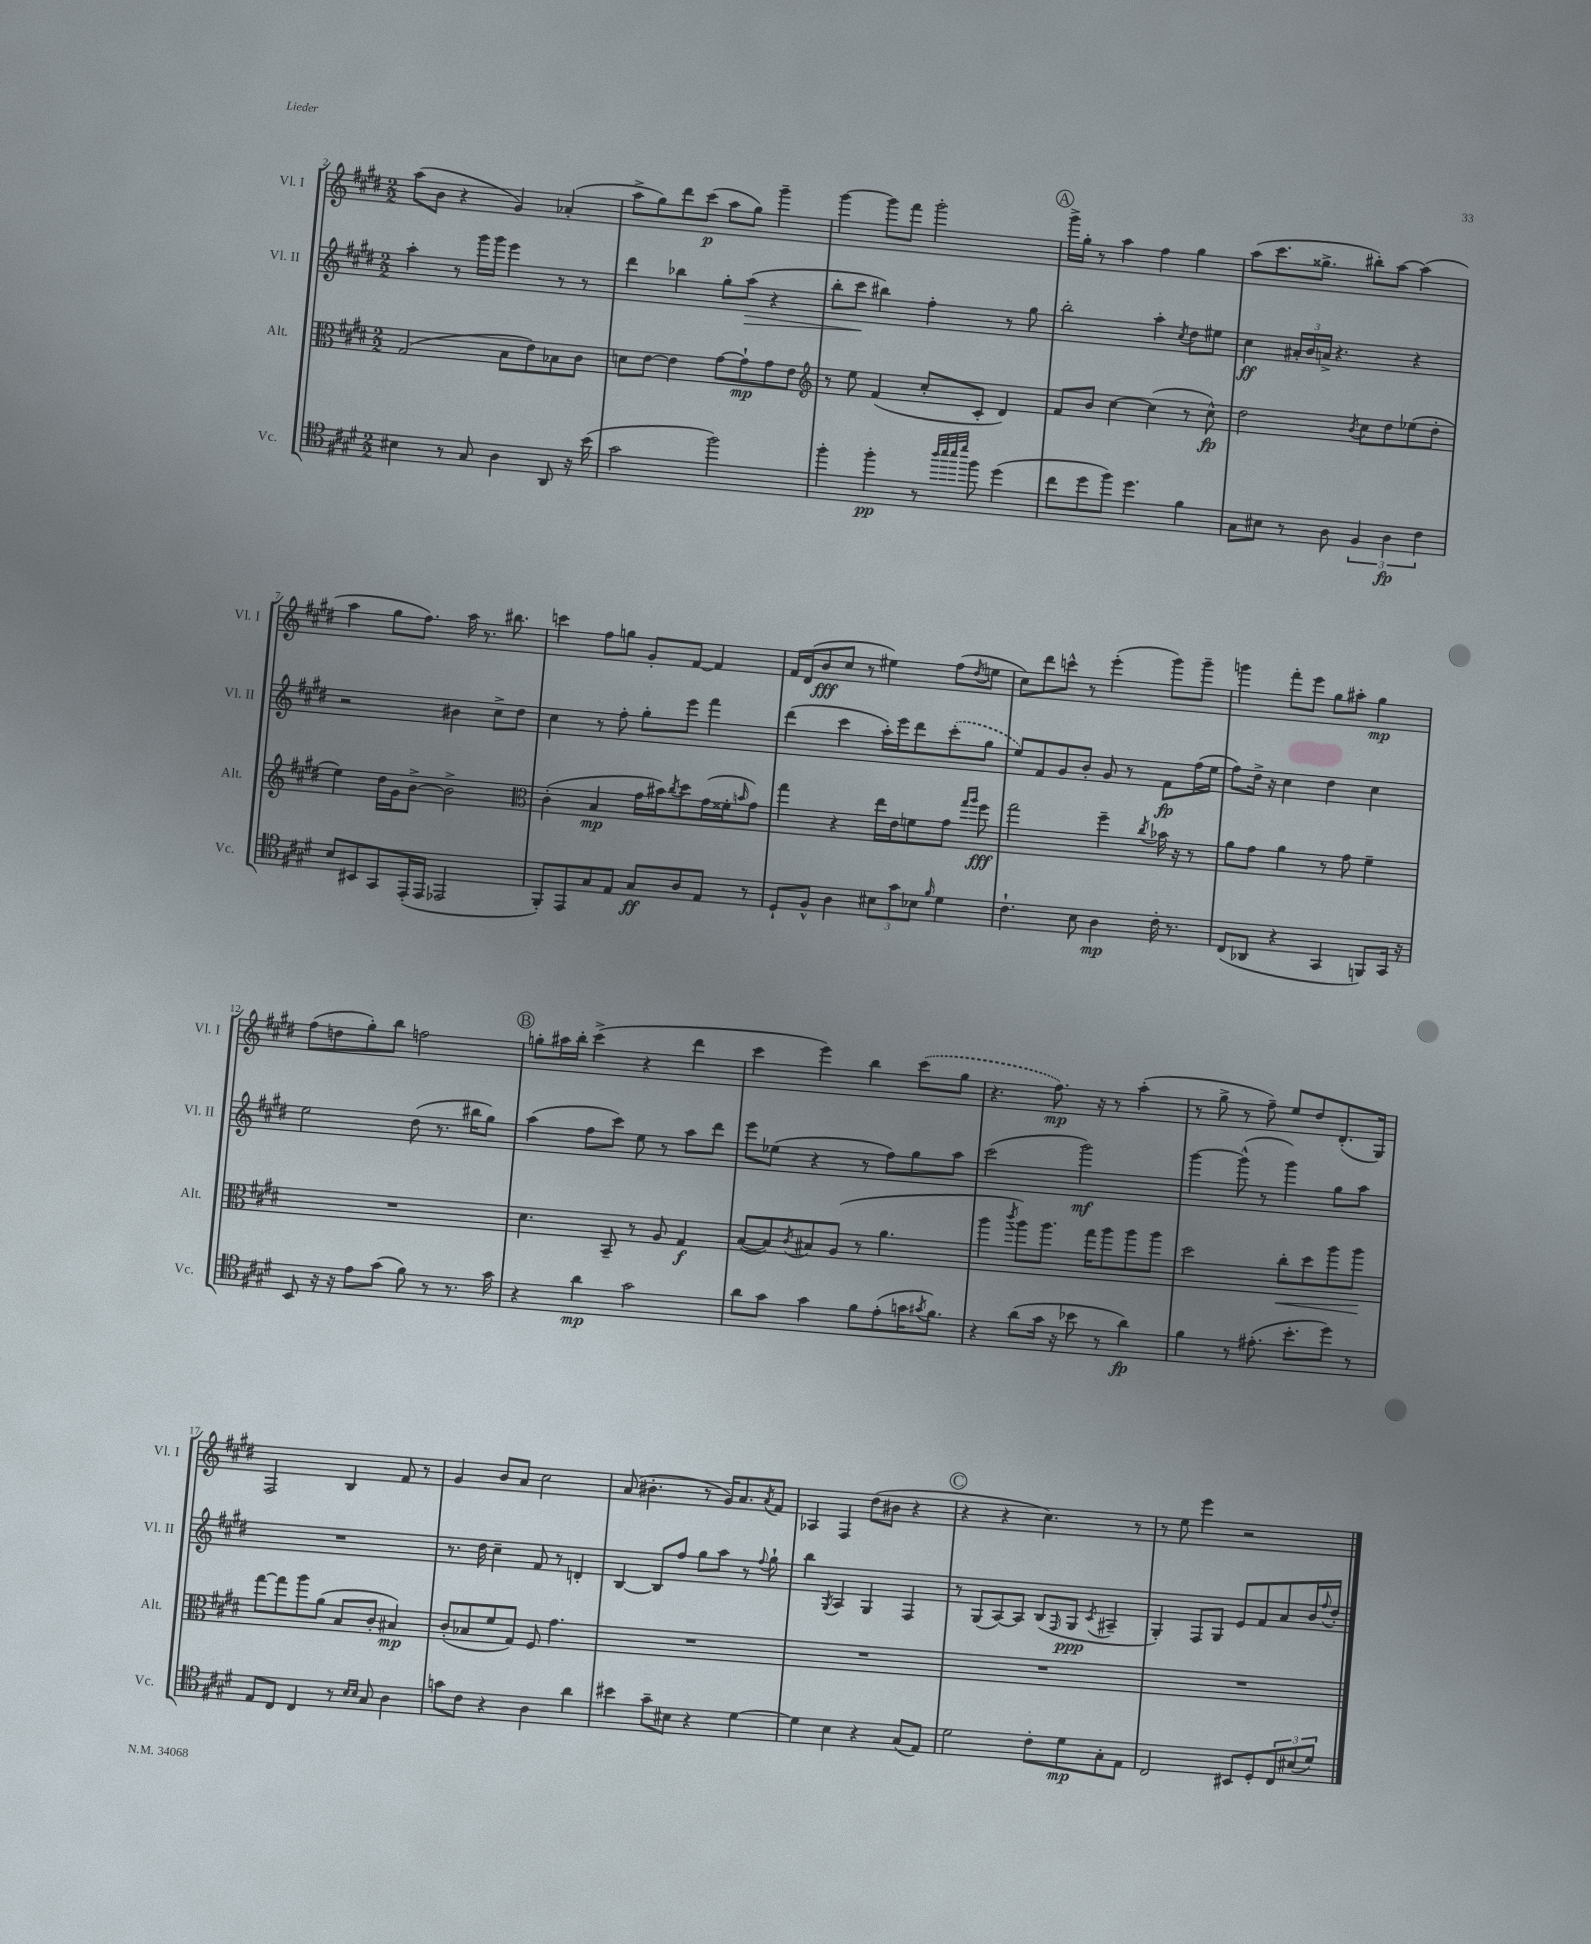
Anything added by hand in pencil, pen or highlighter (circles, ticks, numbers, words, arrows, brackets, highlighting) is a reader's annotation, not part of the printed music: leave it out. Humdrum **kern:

**kern	**dynam	**kern	**dynam	**kern	**dynam	**kern	**dynam
*part4	*part4	*part3	*part3	*part2	*part2	*part1	*part1
*staff4	*staff4	*staff3	*staff3	*staff2	*staff2	*staff1	*staff1
*I"Vc.	*	*I"Alt.	*	*I"Vl. II	*	*I"Vl. I	*
*I'Vc.	*	*I'Alt.	*	*I'Vl. II	*	*I'Vl. I	*
*clefC4	*	*clefC3	*	*clefG2	*	*clefG2	*
*k[f#c#g#d#]	*	*k[f#c#g#d#]	*	*k[f#c#g#d#]	*	*k[f#c#g#d#]	*
*M2/2	*	*M2/2	*	*M2/2	*	*M2/2	*
=2	=2	=2	=2	=2	=2	=2	=2
4B#X\	.	(2G#/	.	4aa'\	.	(8aa\L	.
.	.	.	.	.	.	8b\J	.
8r	.	.	.	8r	.	4r	.
8G#/	.	.	.	16ggg#\LL	.	.	.
.	.	.	.	16ggg#\JJ	.	.	.
4A\	.	8B\L	.	4eee\	.	4g#/)	.
.	.	8e\)	.	.	.	.	.
8AA/	.	8B-X\	.	8r	.	(4a-X'/	.
16r	.	8c#\J	.	8r	.	.	.
(16b\	.	.	.	.	.	.	.
=3	=3	=3	=3	=3	=3	=3	=3
2g#\	.	8dn\L	.	4ddd#\	.	8aa^\L	.
.	.	[8e\J	.	.	.	8gg#\)	.
.	.	4e\]	.	4bb-X\	.	8ddd#\	.
.	.	.	.	.	.	(8ccc#\J	p
2ff#\)	.	[8g#\L	.	8gg#'\L	.	8aa\L	.
!	!	!	!	!	!LO:HP:b	!	!
.	.	8g#`\]	mp	(8aa\J	>	8gg#\J)	.
.	.	8g#\	.	4r	.	4ggg#~\	.
.	.	8e\J	.	.	.	.	.
=4	=4	=4	=4	=4	=4	=4	=4
*	*	*clefG2	*	*	*	*	*
4ff#'\	.	8r	.	8bb'\L	.	[4ggg#\	.
.	.	8ee\	.	8ccc#\J	.	.	.
4ff#'\	pp	(4f#/	.	4bb#X\)	]	8ggg#\L]	.
.	.	.	.	.	.	8fff#\J	.
8r	.	8cc#'/L	.	4ff#'\	.	2ggg#'\	.
32qqaa/LLL	.	.	.	.	.	.	.
32qqbb/	.	.	.	.	.	.	.
32qqbb/	.	.	.	.	.	.	.
32qqddd#/JJJ	.	.	.	.	.	.	.
8ff#\	.	8c#'/J	.	.	.	.	.
(4dd#\	.	4d#/)	.	8r	.	.	.
.	.	.	.	8gg#\	.	.	.
!!LO:REH:place=s1:t=A
=5	=5	=5	=5	=5	=5	=5	=5
8cc#\L	.	8f#/L	.	2bb'\	.	16ggg#^\LL	.
.	.	.	.	.	.	16gg#'\JJ	.
8dd#\	.	8b/J	.	.	.	8r	.
8ff#\J)	.	[4cc#\	.	.	.	4aa\	.
4.dd#\	.	.	.	.	.	.	.
.	.	(4cc#\]	.	4aa'\	.	4ff#\	.
.	.	.	.	8qcc#/	.	.	.
4f#\	.	8r	.	8dd#\L	.	4gg#\	.
.	.	8cc#^^\)	fp	8ee#X\J	.	.	.
=6	=6	=6	=6	=6	=6	=6	=6
8G#\L	.	2dd#\	.	4cc#\	ff	(8aa\L	.
8B#X\J	.	.	.	.	.	8.ccc#\	.
8r	.	.	.	24a#X'/LL	.	.	.
.	.	.	.	24b/	.	.	.
.	.	.	.	.	.	8.gg##X^\J	.
.	.	.	.	24an^/JJ	.	.	.
8A\	.	.	.	4.r	.	.	.
.	.	8qb/	.	.	.	.	.
6F#/	.	8cc#\L	.	.	.	8bb#X'\L)	.
.	.	8dd#\	.	.	.	[8aa\J	.
6A\	fp	.	.	.	.	.	.
.	.	(8ee-X\	.	4r	.	(4aa\]	.
6c#\	.	.	.	.	.	.	.
.	.	8dd#'\J	.	.	.	.	.
!!LO:LB:g=z
=7	=7	=7	=7	=7	=7	=7	=7
8B/L	.	4ee\)	.	2r	.	4aa\	.
8BB#X/	.	.	.	.	.	.	.
8GG#/	.	16dd#\LL	.	.	.	8gg#\L	.
.	.	16g#\J	.	.	.	.	.
(16EE'/L	.	[8b^\J	.	.	.	8.ff#\J)	.
16EE/JJ	.	.	.	.	.	.	.
2EE-X/	.	2b^\]	.	4b#X\	.	.	.
.	.	.	.	.	.	16aa\	.
.	.	.	.	.	.	8.r	.
.	.	.	.	8cc#^\L	.	.	.
.	.	.	.	.	.	8.bb#X\	.
.	.	.	.	8dd#\J	.	.	.
=8	=8	=8	=8	=8	=8	=8	=8
*	*	*clefC3	*	*	*	*	*
8FF#'/L)	.	(4c#'\	.	4cc#\	.	4cccn\	.
8EE/	.	.	.	.	.	.	.
8G#/	.	4B/	mp	8r	.	8ff#\L	.
8E/J	.	.	.	8ff#'\	.	8ggn\J	.
8G#/L	ff	16g#\LL	.	8gg#'\L	.	8g#'/L	.
.	.	16b#X\J)	.	.	.	.	.
.	.	8qcc#/	.	.	.	.	.
8A/	.	8dd#\	.	8eee\J	.	[8f#/J	.
8E/J	.	(16g#\L	.	4fff#\	.	4f#/]	.
.	.	16f##X'\J	.	.	.	.	.
.	.	16qqbn/	.	.	.	.	.
8r	.	8g#\J)	.	.	.	.	.
=9	=9	=9	=9	=9	=9	=9	=9
8D#`/L	.	4gg#\	.	(4ddd#\	.	16f#/LL	.
.	.	.	.	.	.	(16d#/J	.
8F#^^/J	.	.	.	.	.	8b/	fff
4A\	.	4r	.	4ccc#\	.	8cc#/J	.
.	.	.	.	.	.	8r	.
12B#X\L	.	16ee\LL	.	16aa'\LL)	.	4ee#X\)	.
.	.	16e\J	.	16eee\J	.	.	.
12g#\	.	.	.	.	.	.	.
.	.	8fn\	.	8ddd#\	.	.	.
12B-X\J	.	.	.	.	.	.	.
16qqf#/	.	.	.	.	.	.	.
4d#\	.	8g#\J	.	(8ccc#'\	.	(8ff#\L	.
.	.	16qqgg#/LL	.	.	.	.	.
.	.	16qqaa/JJ	.	.	.	8qdd#/	.
.	.	8ff#\	fff	8gg#\J	.	8een\J	.
=10	=10	=10	=10	=10	=10	=10	=10
4.c#`\	.	2gg#\	.	8ee/L)	.	8cc#\L)	.
.	.	.	.	8f#/	.	8ddd#\	.
.	.	.	.	8g#/	.	8cccn^^\J	.
8B\	.	.	.	8b'/J	.	8r	.
4A\	mp	4ff#~\	.	8g#/	.	(4eee'\	.
.	.	.	.	8r	.	.	.
.	.	8qcc#/	.	.	.	.	.
16c#'\	.	16b-X\	.	8f#\L	fp	8ggg#\L)	.
8.r	.	16r	.	.	.	.	.
.	.	8r	.	(16ff#\L	.	8ggg#~\J	.
.	.	.	.	16ee\JJ	.	.	.
=11	=11	=11	=11	=11	=11	=11	=11
(8C#/L	.	8a\L	.	8ff#\L)	.	4gggn\	.
8AA-X/J	.	8g#\J	.	16dd#^\Jk	.	.	.
.	.	.	.	16r	.	.	.
4r	.	4a\	.	4cc#\	.	8fff#'\L	.
.	.	.	.	.	.	8eee\J	.
4GG#/	.	8r	.	4dd#\	.	8gg#\L	.
.	.	8g#\	.	.	.	8aa#X'\J	.
8FFn/L)	.	4f#~\	.	4cc#\	.	4gg#\	mp
16GG#/Jk	.	.	.	.	.	.	.
16r	.	.	.	.	.	.	.
!!LO:LB:g=z
=12	=12	=12	=12	=12	=12	=12	=12
8BB/	.	1r	.	2ee\	.	(8ff#\L	.
16r	.	.	.	.	.	8ddn\	.
16r	.	.	.	.	.	.	.
8e\L	.	.	.	.	.	8gg#'\)	.
(8g#\J	.	.	.	.	.	8bb\J	.
8f#\)	.	.	.	(8dd#\	.	2ffn\	.
8r	.	.	.	8.r	.	.	.
8.r	.	.	.	.	.	.	.
.	.	.	.	16bb#X\KL	.	.	.
.	.	.	.	8gg#\J)	.	.	.
16g#\	.	.	.	.	.	.	.
!!LO:REH:place=s1:t=B
=13	=13	=13	=13	=13	=13	=13	=13
4r	.	4.d#\	.	(4aa\	.	8ggn'\L	.
.	.	.	.	.	.	16aa#X\L	.
.	.	.	.	.	.	16bb'\JJ	.
4a\	mp	.	.	8ff#\L	.	(4ccc#^\	.
.	.	8BB~/	.	8ccc#\J)	.	.	.
2g#\	.	8r	.	8ee\	.	4r	.
.	.	8A/	.	8r	.	.	.
.	.	4G#/	f	8aa\L	.	4ddd#\	.
.	.	.	.	8ddd#\J	.	.	.
=14	=14	=14	=14	=14	=14	=14	=14
8a\L	.	([8B/L	.	8eee\L	.	4ccc#\	.
8g#\J	.	8B/])	.	(8ee-X\J	.	.	.
.	.	8qc#/	.	.	.	.	.
4g#\	.	8B#X/	.	4r	.	4eee\)	.
.	.	(8A/J	.	.	.	.	.
8f#\L	.	8r	.	8r	.	4bb\	.
(8e'\	.	4.a\	.	8ff#\L)	.	.	.
16gn\K	.	.	.	8gg#\	.	(8ccc#\L	.
8qg#X/	.	.	.	.	.	.	.
8.f#\J)	.	.	.	.	.	.	.
.	.	.	.	8aa\J	.	8gg#\J	.
=15	=15	=15	=15	=15	=15	=15	=15
4r	.	4aa\	.	(2ccc#\	.	4.r	.
.	.	8qccc#/	.	.	.	.	.
(8a\L	.	8aa\L)	.	.	.	.	.
16g#\Jk	.	8.aa\J	.	.	.	8.ff#\)	mp
16r	.	.	.	.	.	.	.
8b-X\	.	.	.	2ggg#\)	mf	.	.
.	.	16gg#\KL	.	.	.	16r	.
8r	.	8aa\	.	.	.	8r	.
4a\)	fp	8aa\	.	.	.	(4aa'\	.
.	.	8aa\J	.	.	.	.	.
=16	=16	=16	=16	=16	=16	=16	=16
4f#\	.	2dd#\	.	[4ggg#\	.	8r	.
.	.	.	.	.	.	8gg#^\	.
8r	.	.	.	(8ggg#^^\]	.	8r	.
(8.e#X'\	.	.	.	8r	.	8ff#~\)	.
!	!	!	!LO:HP:b	!	!	!	!
.	.	8cc#'\L	<	4ggg#\)	.	8ee/L	.
8.b'\L	.	.	.	.	.	.	.
.	.	8dd#\	.	.	.	8dd#/	.
8dd#\J)	.	8aa\	.	8gg#\L	.	(8.d#'/	.
8r	.	8aa\J	.	8aa\J	.	.	.
.	.	.	.	.	.	16G#/Jk)	.
.	.	.	[	.	.	.	.
!!LO:LB:g=z
=17	=17	=17	=17	=17	=17	=17	=17
8E/L	.	[8gg#\L	.	1r	.	2F#/	.
8C#/J	.	8gg#\]	.	.	.	.	.
4C#/	.	8aa\	.	.	.	.	.
.	.	(8a\J	.	.	.	.	.
8r	.	8B/L	.	.	.	4B/	.
16qqB/LL	.	.	.	.	.	.	.
16qqB/JJ	.	.	.	.	.	.	.
8G#/	.	8c#'/J	.	.	.	.	.
4A\	.	4B#X/)	mp	.	.	8f#/	.
.	.	.	.	.	.	8r	.
=18	=18	=18	=18	=18	=18	=18	=18
8gn\L	.	(8c#'/L	.	8.r	.	4g#/	.
8c#\J	.	8B-X/	.	.	.	.	.
.	.	.	.	16dd#\	.	.	.
4r	.	8f#/	.	4cc#~\	.	8b/L	.
.	.	8G#/J)	.	.	.	8a/J	.
4A\	.	8F#/	.	8f#/	.	2cc#\	.
.	.	4.g#\	.	8r	.	.	.
4a\	.	.	.	4dn'/	.	.	.
=19	=19	=19	=19	=19	=19	=19	=19
4b#X\	.	1r	.	[4B/	.	(8a/	.
.	.	.	.	.	.	4.b#X'\	.
8g#~\L	.	.	.	8B/L]	.	.	.
8B#X\J	.	.	.	8ff#/J	.	.	.
4r	.	.	.	8gg#\L	.	8r	.
.	.	.	.	8aa\J	.	16g#/KL)	.
.	.	.	.	.	.	8.a/	.
[4d#\	.	.	.	8r	.	.	.
.	.	.	.	8qqff#/	.	8qa/	.
.	.	.	.	8gg#`\	.	8f#/J	.
=20	=20	=20	=20	=20	=20	=20	=20
4d#\]	.	1r	.	4bb\	.	4A-X/	.
.	.	.	.	8qG#/	.	.	.
4B\	.	.	.	4A/	.	4F#/	.
4r	.	.	.	4G#/	.	(8dd#\L	.
.	.	.	.	.	.	8b#X\J	.
(8G#/L	.	.	.	4F#/	.	4r	.
8E/J)	.	.	.	.	.	.	.
!!LO:REH:place=s1:t=C
=21	=21	=21	=21	=21	=21	=21	=21
2d#\	.	1r	.	8r	.	4r	.
.	.	.	.	(8G#/L	.	.	.
.	.	.	.	[8A/)	.	4r	.
.	.	.	.	8A/J]	.	.	.
8c#'\L	.	.	.	(8B/L	.	4.cc#\)	.
.	.	.	.	16qqF#/	.	.	.
8d#\	mp	.	.	8G#/J	ppp	.	.
.	.	.	.	8qc#/	.	.	.
8G#'\	.	.	.	4A#X~/	.	.	.
8E\J	.	.	.	.	.	8r	.
=22	=22	=22	=22	=22	=22	=22	=22
2C#/	.	1r	.	4G#'/)	.	8r	.
.	.	.	.	.	.	8ee\	.
.	.	.	.	8F#/L	.	4eee\	.
.	.	.	.	8G#/J	.	.	.
8BB#X/L	.	.	.	8e/L	.	2r	.
8D#'/	.	.	.	8f#/	.	.	.
12C#/	.	.	.	8a/	.	.	.
(12B#X/	.	.	.	.	.	.	.
.	.	.	.	16b/L	.	.	.
12d#/J)	.	.	.	.	.	.	.
.	.	.	.	8qqff#/	.	.	.
.	.	.	.	16dd#'/JJ	.	.	.
==	==	==	==	==	==	==	==
*-	*-	*-	*-	*-	*-	*-	*-
